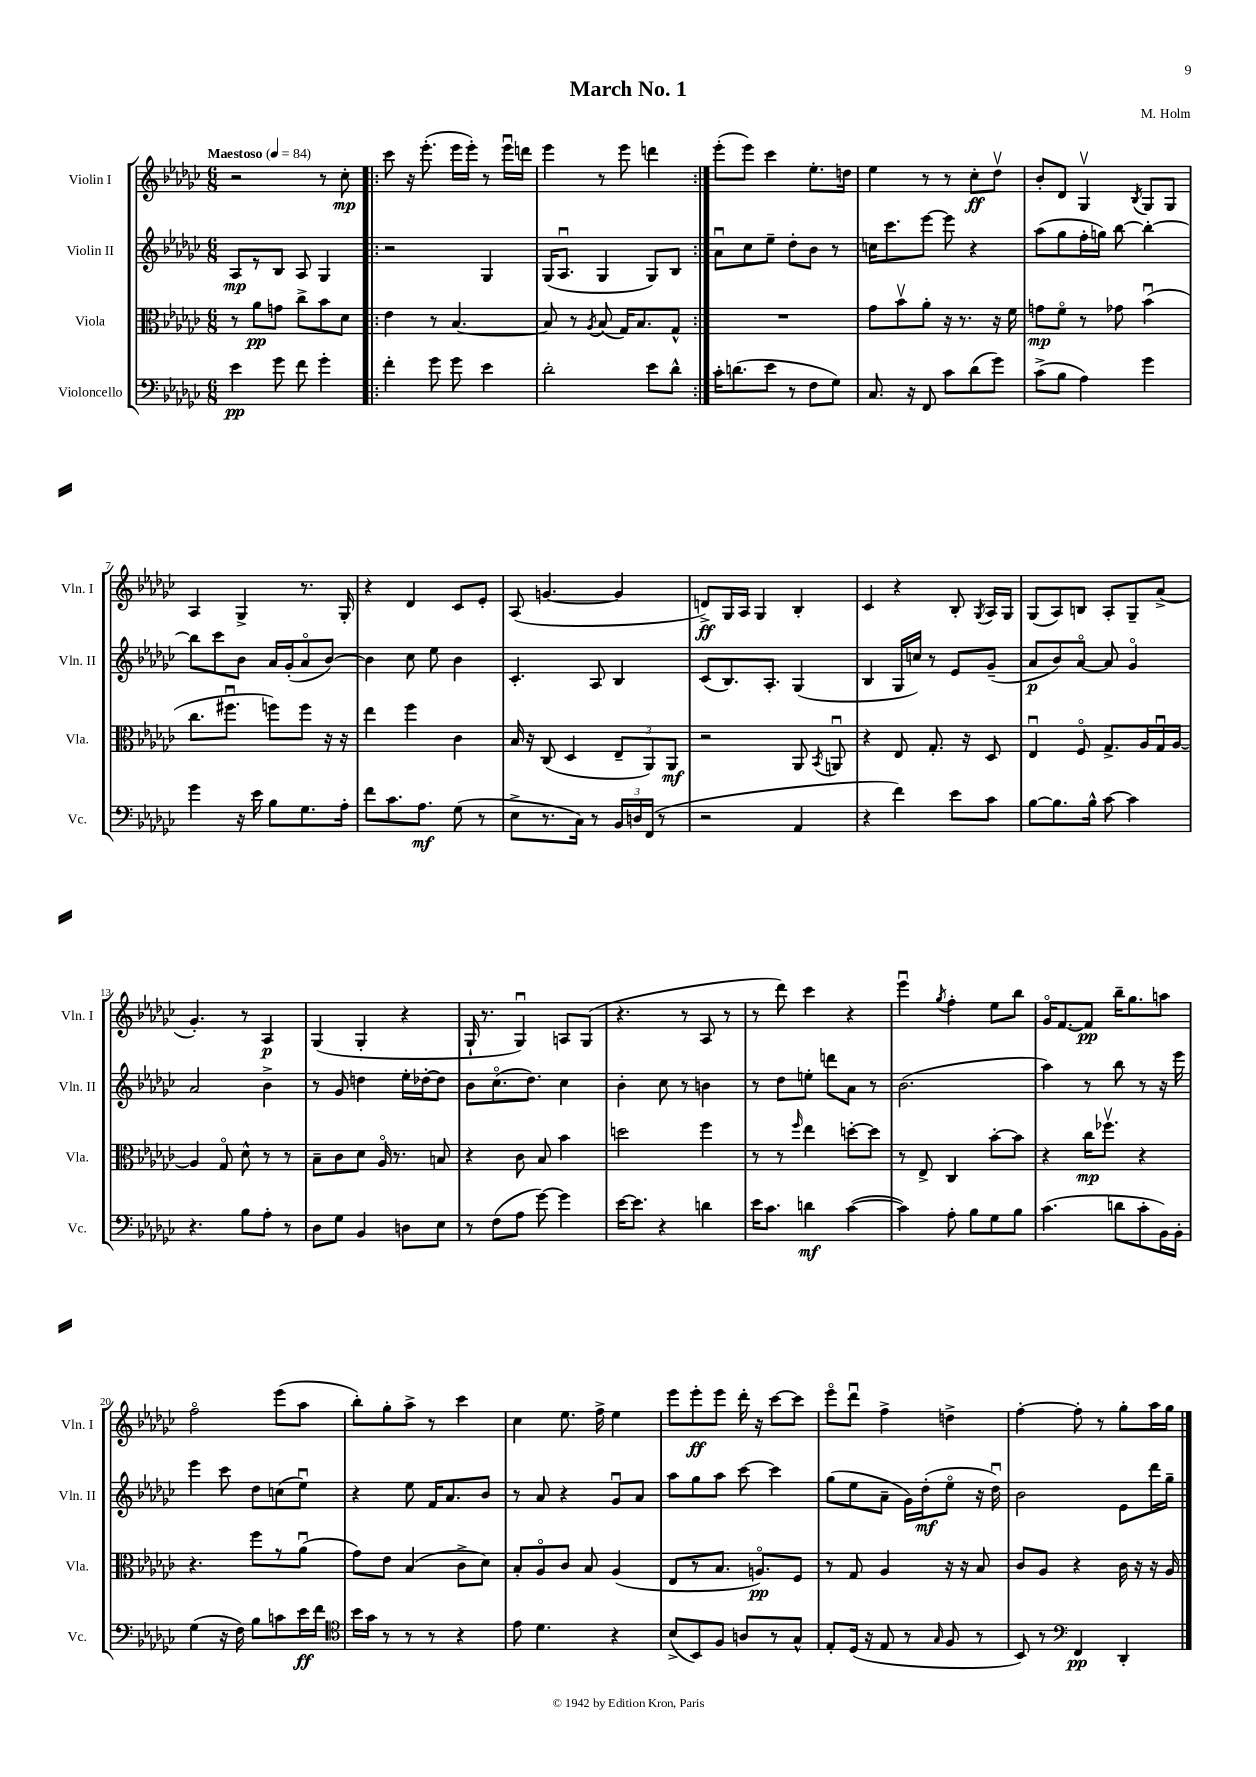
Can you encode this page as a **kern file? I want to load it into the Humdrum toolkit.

**kern	**kern	**kern	**kern
*staff4	*staff3	*staff2	*staff1
*clefF4	*clefC3	*clefG2	*clefG2
*k[b-e-a-d-g-c-]	*k[b-e-a-d-g-c-]	*k[b-e-a-d-g-c-]	*k[b-e-a-d-g-c-]
*M6/8	*M6/8	*M6/8	*M6/8
*MM84	*MM84	*MM84	*MM84
4e-	8r	8A-	2r
.	8a-	8r	.
8g-	8g	8B-	.
8f	8cc-^	8A-	.
4g-'	8b-	4G-	8r
.	8d-	.	8cc-'
=!|:	=!|:	=!|:	=!|:
4f'	4e-	2r	8ccc-
.	.	.	16r
.	.	.	(8.eee-'
8g-	8r	.	.
8g-	[4.B-	.	16eee-
.	.	.	16eee-')
4e-	.	4G-	8r
.	.	.	16eee-u
.	.	.	16ddd
=	=	=	=
2d-'	8B-]	(16G-	4eee-
.	.	8.A-u	.
.	8r	.	.
.	8qA-	.	.
.	(8B-	4G-	8r
.	16G-)	.	8eee-
.	8.B-	.	.
8e-	.	8G-)	4ddd
8d-^^	8G-^^	8B-	.
=:|!	=:|!	=:|!	=:|!
16c-'	2.r	8a-u	(8eee-'
(8.d	.	.	.
.	.	8cc-	8eee-)
8e-	.	8ee-~	4ccc-
8r	.	8dd-'	.
8F	.	8b-	8.ee-'
8G-)	.	8r	.
.	.	.	16dd
=	=	=	=
8.C-	8g-	16cc	4ee-
.	.	8.ccc-	.
.	8b-v	.	.
16r	.	.	.
8FF	8a-'	[8eee-	8r
8c-	16r	8eee-]	8r
.	8.r	.	.
(8d-	.	4r	8cc-'
8g-)	16r	.	8dd-v
.	16f	.	.
=	=	=	=
(8c-^	8g	(8aa-	8b-'
8B-	8fo	8gg-	8d-
4A-)	8r	16ff'	4G-v
.	.	16gg)	.
.	8g-	[8bb-	.
.	.	.	8qB-
4g-	(4b-u	4bb-'_	8G-
.	.	.	8G-
=	=	=	=
4g-	8.cc-	8bb-]	4A-
.	.	8ccc-	.
.	8.ff#u	.	.
16r	.	8b-	4G-^
16e-	.	.	.
8B-	8ff)	16a-	.
.	.	(16g-'	.
8.G-	8ff	8a-o	8.r
.	16r	[8b-)	.
16A-'	16r	.	16G-'
=	=	=	=
8f	4ee-	4b-]	4r
8.c-	.	.	.
.	4ff	8cc-	4d-
8.A-	.	.	.
.	.	8ee-	.
(8G-	4c-	4b-	8c-
8r	.	.	8e-'
=	=	=	=
8E-^	16B-	4.c-'	(8A-
.	16r	.	.
8.r	(8C-	.	[4.g
.	4D-	.	.
16C-)	.	.	.
8r	.	8A-	.
24BB-	12E-~	4B-	4g]
24D	.	.	.
(24FF	12AA-)	.	.
8r	.	.	.
.	12AA-	.	.
=	=	=	=
2r	2r	(8c-	8d^)
.	.	8.B-)	16G-
.	.	.	16A-
.	.	.	4G-
.	.	8.A-'	.
4AA-	8AA-	(4G-	4B-'
.	8qBB-	.	.
.	8AAu	.	.
=	=	=	=
4r	4r	4B-	4c-
4f)	8E-	16G-	4r
.	.	16cc)	.
.	8.G-'	8r	.
8e-	.	8e-	8B-'
.	16r	.	.
.	.	.	8qG-
8c-	8D-	(8g-~	16A-
.	.	.	16G-
=	=	=	=
[8B-	4E-u	8a-	(8G-
8.B-]	.	8b-)	8A-)
.	8Fo	[8a-o	8B
16B-^^	.	.	.
[8c-	8.G-^	8a-]	8A-'
4c-]	.	4g-o	8G-~
.	16A-	.	.
.	16G-u	.	(8a-^
.	[16A-	.	.
=	=	=	=
4.r	4A-]	2a-	4.g-')
.	8G-o	.	.
8B-	8d-^^	.	8r
8A-'	8r	4b-^	4A-
8r	8r	.	.
=	=	=	=
8D-	8B-~	8r	(4G-
8G-	8c-	8g-	.
4BB-	8d-	4dd	4G-'
.	16A-o	.	.
.	8.r	.	.
8D	.	16ee-'	4r
.	.	[16dd-'	.
8E-	8B	8dd-]	.
=	=	=	=
8r	4r	8b-	16G-`
.	.	.	8.r
(8F	.	(8.cc-o	.
8A-	8c-	.	4G-u)
.	.	8.dd-)	.
[8g-)	8B-	.	.
4g-]	4b-	4cc-	8A
.	.	.	(8G-
=	=	=	=
[16e-	2dd	4b-'	4.r
8.e-]	.	.	.
4r	.	8cc-	.
.	.	8r	8r
4d	4ff	4b	8A-
.	.	.	8r
=	=	=	=
16e-	8r	8r	8r
8.c-	.	.	.
.	8r	8dd-	8ddd-)
.	16qqff	.	.
4d	4ee-	8ee'	4ccc-
.	.	8ddd	.
([4c-	[8dd'	8a-	4r
.	8dd]	8r	.
=	=	=	=
4c-])	8r	(2.b-	4eee-u
.	8E-^	.	.
.	.	.	8qgg-
8A-'	4C-	.	4ff'
8B-	.	.	.
8G-	[8b-'	.	8ee-
8B-	8b-]	.	8bb-
=	=	=	=
(4.c-	4r	4aa-)	16g-o
.	.	.	[8.f
.	16cc-	8r	8f]
.	8.ff-v	.	.
8d	.	8bb-	16bb-~
.	.	.	8.gg-
8c-'	4r	8r	.
16BB-)	.	16r	8aa
16BB-'	.	16eee-	.
=	=	=	=
(4G-	4.r	4eee-	2ffo
16r	.	8ccc-	.
16F)	.	.	.
8B-	8ff	8dd-	.
8c	8r	(8cc	(8eee-
16e-	(8a-u	8ee-u)	8aa-
16f	.	.	.
=	=	=	=
*clefC4	*	*	*
16b-	8g-)	4r	8bb-')
16g-	.	.	.
8r	8e-	.	8gg-'
8r	(4B-	8ee-	8aa-^
8r	.	16f	8r
.	.	8.a-	.
4r	8c-^	.	4ccc-
.	8d-)	8b-	.
=	=	=	=
8e-	8B-'	8r	4cc-
4.d-	8A-o	8a-	.
.	8c-	4r	8.ee-
.	8B-	.	.
.	.	.	16ff^
4r	(4A-	8g-u	4ee-
.	.	8a-	.
=	=	=	=
(8B-^	8E-	8aa-	8eee-
8BB-)	8r	8gg-	8eee-'
8F	8.B-	8aa-	8eee-
8A	.	[8ccc-	16ddd-'
.	8.Ao)	.	16r
8r	.	4ccc-]	[8ccc-
8G-^^	8F	.	8ccc-]
=	=	=	=
8E-'	8r	(8gg-	8eee-o
(16D-	8G-	8ee-	8ddd-u
16r	.	.	.
8E-	4A-	8a-~	4ff^
8r	.	16g-)	.
.	.	(16dd-'	.
16qqG-	.	.	.
8F	16r	8ee-o	4dd^
.	16r	.	.
8r	8B-	16r	.
.	.	16dd-u)	.
=	=	=	=
8BB-)	8c-	2b-	[4ff'
8r	8A-	.	.
*clefF4	*	*	*
4FF	4r	.	8ff']
.	.	.	8r
4DD-'	16c-	8e-	8gg-'
.	16r	.	.
.	16r	16ddd-	16aa-
.	16A-	16gg-~	16gg-
==	==	==	==
*-	*-	*-	*-
